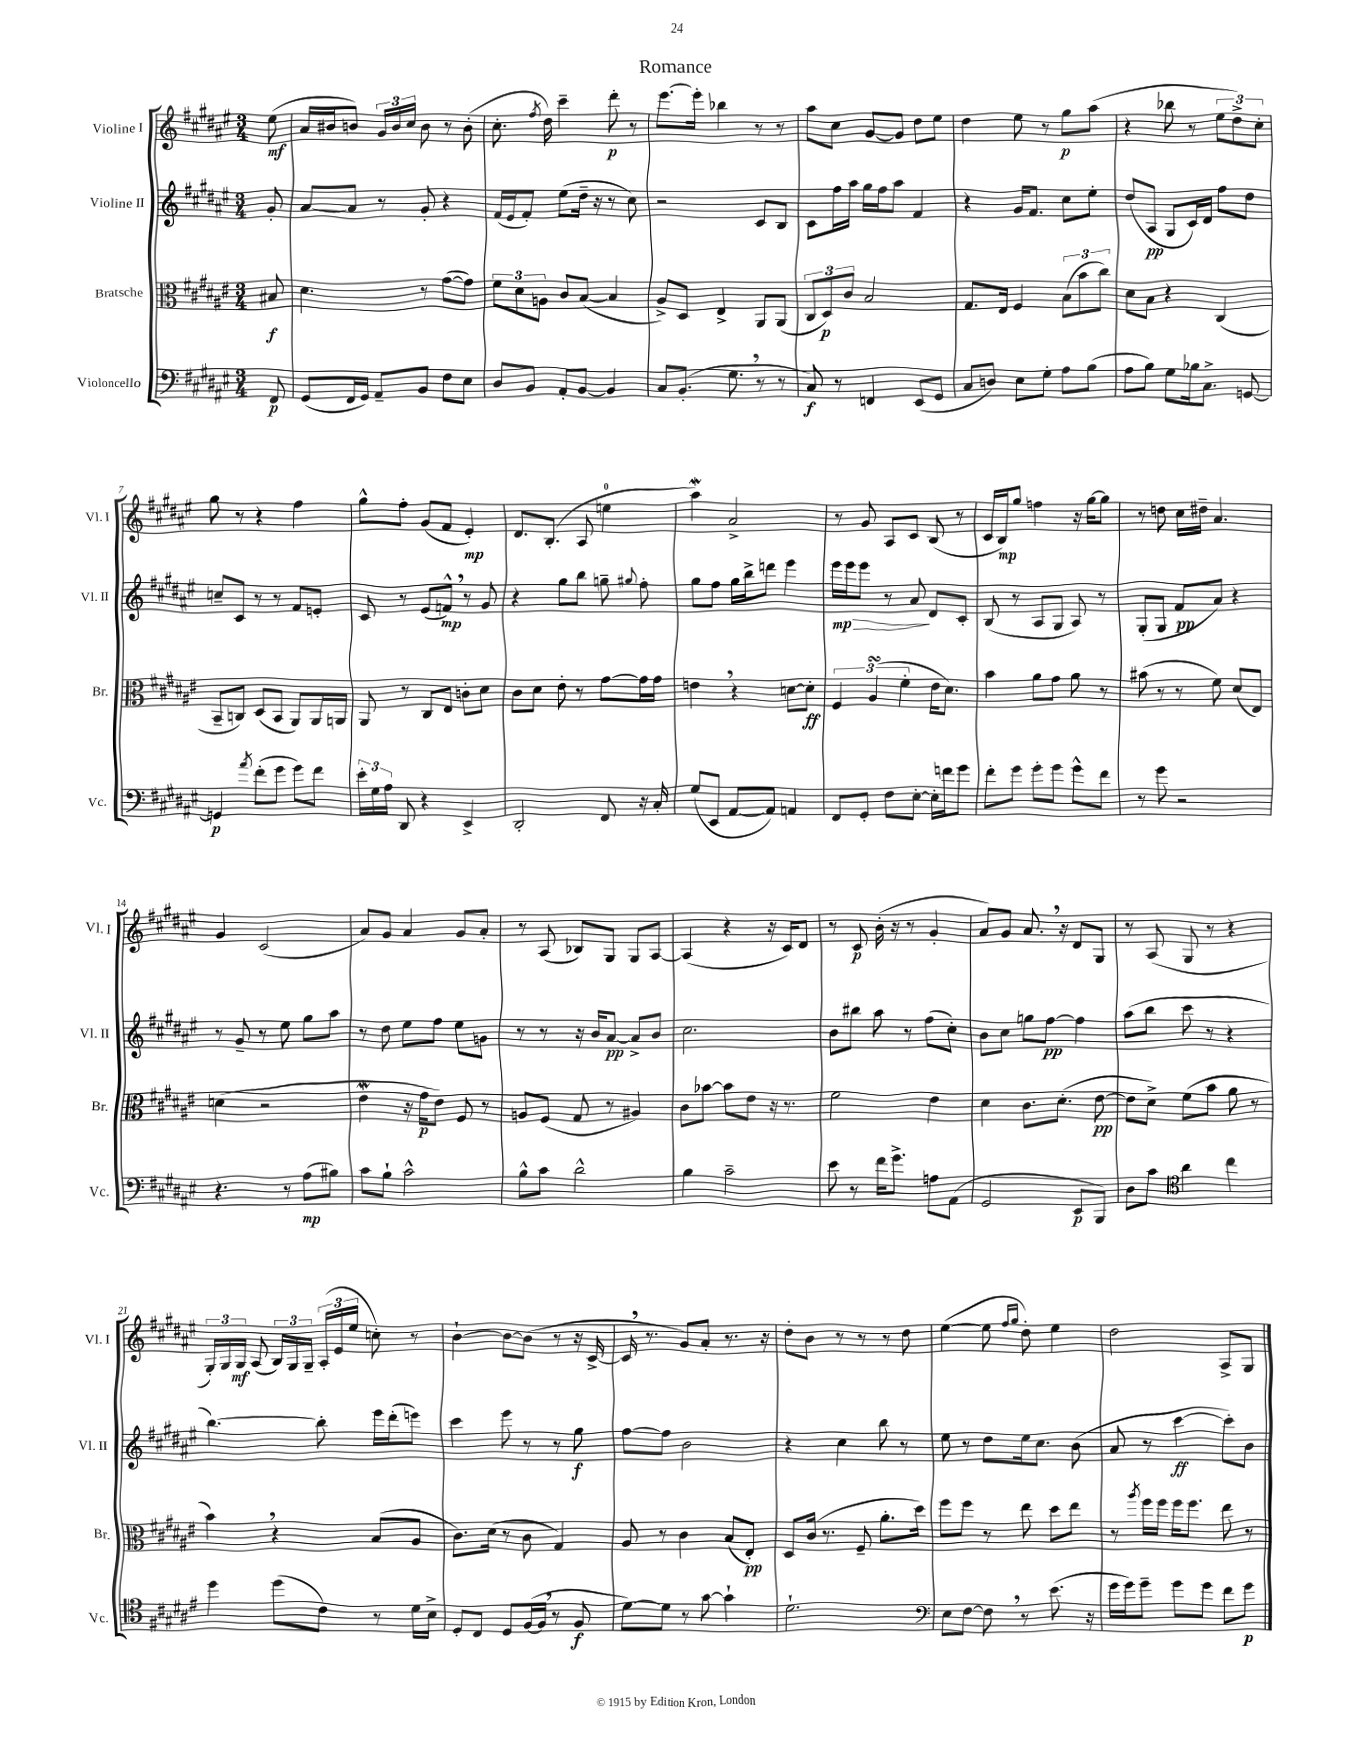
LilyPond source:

\header { title = "Romance" }
<<
\new StaffGroup <<
\new Staff = "s0" \with { instrumentName = "Violine I" shortInstrumentName = "Vl. I" } {
    \clef treble \key fis \major \numericTimeSignature \time 3/4 \partial 8
    \autoBeamOff eis''8\mf( |
    ais'16[ bis'16 b'8]) \tuplet 3/2 { gis'16[ b'16 cis''16] } b'8 r8 b'8-.( |
    cis''8.-. \acciaccatura { fis''8 } dis''16) cis'''4-- dis'''8-.\p r8 |
    eis'''8.[~ eis'''16]-. bes''4 r8 r8 |
    ais''8[ cis''8] gis'8[~ gis'8] dis''8[ eis''8] |
    dis''4 eis''8 r8 gis''8[\p ais''8]( |
    r4 bes''8 r8 \tuplet 3/2 { eis''8[ dis''8->) cis''8]-. } |
    gis''8 r8 r4 fis''4 |
    gis''8[-^ fis''8]-. gis'8[( fis'8] eis'4-.\mp) |
    dis'8.[ b8.]-.( ais8 e''4-0 |
    ais''4\mordent) ais'2-> |
    r8 gis'8 ais8[ cis'8] b8( r8 |
    cis'16[ b16\mp) gis''8] f''4 r16 gis''16[~ gis''8] |
    r8 d''8 cis''16[ dis''16]-- ais'4. |
    gis'4 cis'2( |
    ais'8[) gis'8] ais'4 gis'8[ ais'8]-. |
    r8 ais8( bes8[) gis8] gis8[ ais8]~ |
    ais4( r4 r16 cis'16[) dis'8] |
    r8 cis'8\p b'16-.( r16 r8 gis'4-. |
    ais'8[) gis'8] ais'8. \breathe r16 dis'8[ gis8] |
    r8 ais8( gis8 r8 r4 |
    \tuplet 3/2 { gis16[-.) gis16 gis16]\mf } ais8( \tuplet 3/2 { b16[) gis16 gis16]-- } \tuplet 3/2 { ais16[-.( eis'16 eis''16] } c''8-.) r8 |
    b'4~-! b'8[~ b'8]( r8 r16 cis'16~-> |
    cis'16 \breathe r8. gis'8[) ais'8]-. r8. r16 |
    dis''8[-. b'8] r8 r8 r8 dis''8 |
    eis''4~( eis''8 \grace { fis''16[ gis''16] } dis''8-.) eis''4 |
    dis''2 ais8[-> gis8] \bar "|." |
}
\new Staff = "s1" \with { instrumentName = "Violine II" shortInstrumentName = "Vl. II" } {
    \clef treble \key fis \major \numericTimeSignature \time 3/4 \partial 8
    \autoBeamOff gis'8-. |
    ais'8[~ ais'8] r8 gis'8-. r4 |
    fis'16[( eis'16 fis'8]-.) eis''8[( dis''16]-- r16 r8 cis''8) |
    r2 cis'8[ b8] |
    cis'8[ fis''16 ais''16] gis''16[ fis''16 ais''8] fis'4 |
    r4 gis'16[ fis'8.] cis''8[ eis''8]-. |
    dis''8[( ais8]\pp gis8[ cis'16) dis'16] fis''8[ dis''8] |
    c''8[-- cis'8] r8 r8 fis'8[ e'8]-. |
    cis'8 r8 eis'8[( f'8]-^\mp) \breathe r8 gis'8 |
    r4 gis''8[ b''8] g''8-- \appoggiatura { gis''8 } fis''8-. |
    gis''8[ fis''8] gis''16[ b''16-> d'''8] eis'''4 |
    eis'''16[\mp\> eis'''16 eis'''8] r8 ais'8\! dis'8[ cis'8]-. |
    b8( r8 ais8[ gis8] ais8) r8 |
    gis8[-.( gis8] fis'8[\pp ais'8]) r4 |
    r8 gis'8-- r8 eis''8 gis''8[ ais''8] |
    r8 dis''8 eis''8[ fis''8] eis''8[ g'8] |
    r8 r8 r16 b'16[ ais'8]~\pp ais'8[-> b'8] |
    cis''2. |
    b'8[ bis''8] ais''8 r8 fis''8[( cis''8]-.) |
    b'8[ cis''8] g''8[ fis''8]~\pp fis''4 |
    ais''8[( b''8] cis'''8 r8 r4 |
    b''4.~) b''8-. eis'''16[ dis'''16-.( e'''8]) |
    cis'''4 eis'''8 r8 r8 gis''8\f |
    fis''8[~ fis''8] b'2 |
    r4 cis''4 b''8 r8 |
    eis''8 r8 dis''8[ eis''16 cis''8.] b'8( |
    ais'8 r8 cis'''4~\ff cis'''8[-.) b'8] \bar "|." |
}
\new Staff = "s2" \with { instrumentName = "Bratsche" shortInstrumentName = "Br." } {
    \clef alto \key fis \major \numericTimeSignature \time 3/4 \partial 8
    \autoBeamOff bis8\f |
    dis'4. r8 gis'8[~( gis'8]) |
    \tuplet 3/2 { fis'8[ dis'8 a8] } cis'8[ b8]~( b4 |
    ais8[->) dis8] eis4-> ais,8[ ais,8]( |
    \tuplet 3/2 { cis8[ dis8\p) cis'8] } b2 |
    gis8.[ eis16] fis4 \tuplet 3/2 { b8[( b'8 cis''8]) } |
    dis'8[ b8] r4 cis4( |
    b,8[-- c8]) dis8[( b,8] ais,8[) ais,16 a,16] |
    ais,8 r8 cis8[ eis8] c'8[-. dis'8] |
    cis'8[ dis'8] eis'8-. r8 gis'8[~ gis'16 gis'16] |
    e'4 \breathe r4 d'8[~ d'8]-.\ff |
    \tuplet 3/2 { fis4 ais4\turn( fis'4-. } eis'16[ dis'8.]) |
    b'4 ais'8[ gis'8] ais'8 r8 |
    bis'8( r8 r8 fis'8) dis'8[( eis8]) |
    d'4( r2 |
    eis'4\mordent r16 gis'16[\p eis'8]) fis8 r8 |
    a8[ fis8]( gis8 r8 ais4) |
    cis'8[ bes'8]~ bes'8[ eis'8] r16 r8. |
    fis'2 eis'4 |
    dis'4 cis'8.[ dis'8.]-.( eis'8~\pp |
    eis'8[ dis'8]->) fis'8[( b'8] ais'8 r8 |
    b'4) \breathe r4 b8[( ais8] |
    cis'8.[) dis'16]( r8 cis'8 gis4) |
    ais8 r8 cis'4 b8[( eis8]-.\pp) |
    dis8[ cis'16]( r8. fis8-- ais'8.[-. dis''16]) |
    fis''8[ fis''8] r8 eis''8 dis''8[ eis''8] |
    r8 \acciaccatura { ais''8 } fis''16[ fis''16] fis''16[ fis''8.] eis''8 r8 \bar "|." |
}
\new Staff = "s3" \with { instrumentName = "Violoncello" shortInstrumentName = "Vc." } {
    \clef bass \key fis \major \numericTimeSignature \time 3/4 \partial 8
    \autoBeamOff fis,8\p |
    gis,8[( fis,16 gis,16]) ais,8[-- b,8] fis8[ eis8] |
    dis8[ b,8] ais,8[-. b,8]~ b,4 |
    cis8[ b,8.]-.( gis8. \breathe r8 r8 |
    cis8\f) r8 f,4 eis,8[( gis,8] |
    cis8[ d8]) eis8[ gis8]-. ais8[ b8]( |
    ais8[ b8]) gis8[ bes16 cis8.]-> g,8~ |
    g,4\p \acciaccatura { ais'8 } fis'8[-.( gis'8] gis'8[) fis'8] |
    \tuplet 3/2 { eis'16[-. gis16 ais16] } dis,8 r4 eis,4-> |
    dis,2-. fis,8 r16 cis16-. |
    gis8[( eis,8] ais,8[~ ais,8]) a,4 |
    fis,8[ gis,8]-. fis8[ eis8]~-. eis16[-. f'16 gis'8] |
    fis'8[-. gis'8] gis'8[-. gis'8] gis'8[-^ fis'8] |
    r8 gis'8 r2 |
    r4. r8 ais8[\mp( bis8]) |
    cis'8[ b8]-! cis'2-^ |
    b8[-^ cis'8] dis'2-^ |
    b4 cis'2-- |
    eis'8 r8 fis'16[ gis'8.]-> a8[ ais,8]( |
    gis,2 eis,8[\p b,,8]) |
    dis8[ cis'8] \clef tenor ais'4 cis''4 |
    dis''4 dis''8[( cis'8]) r8 dis'16[ b16]-> |
    dis8[-. cis8] dis8[ fis16~( fis16] \breathe r8 fis8\f |
    dis'8[~) dis'8] r8 gis'8~ gis'4-! |
    dis'2.-! |
    \clef bass eis8[ fis8]~ fis8 \breathe r8 eis'8.( r16 |
    gis'16[ gis'16) gis'8]-- gis'8[ gis'8] fis'8[ gis'8]\p \bar "|." |
}
>>
>>
